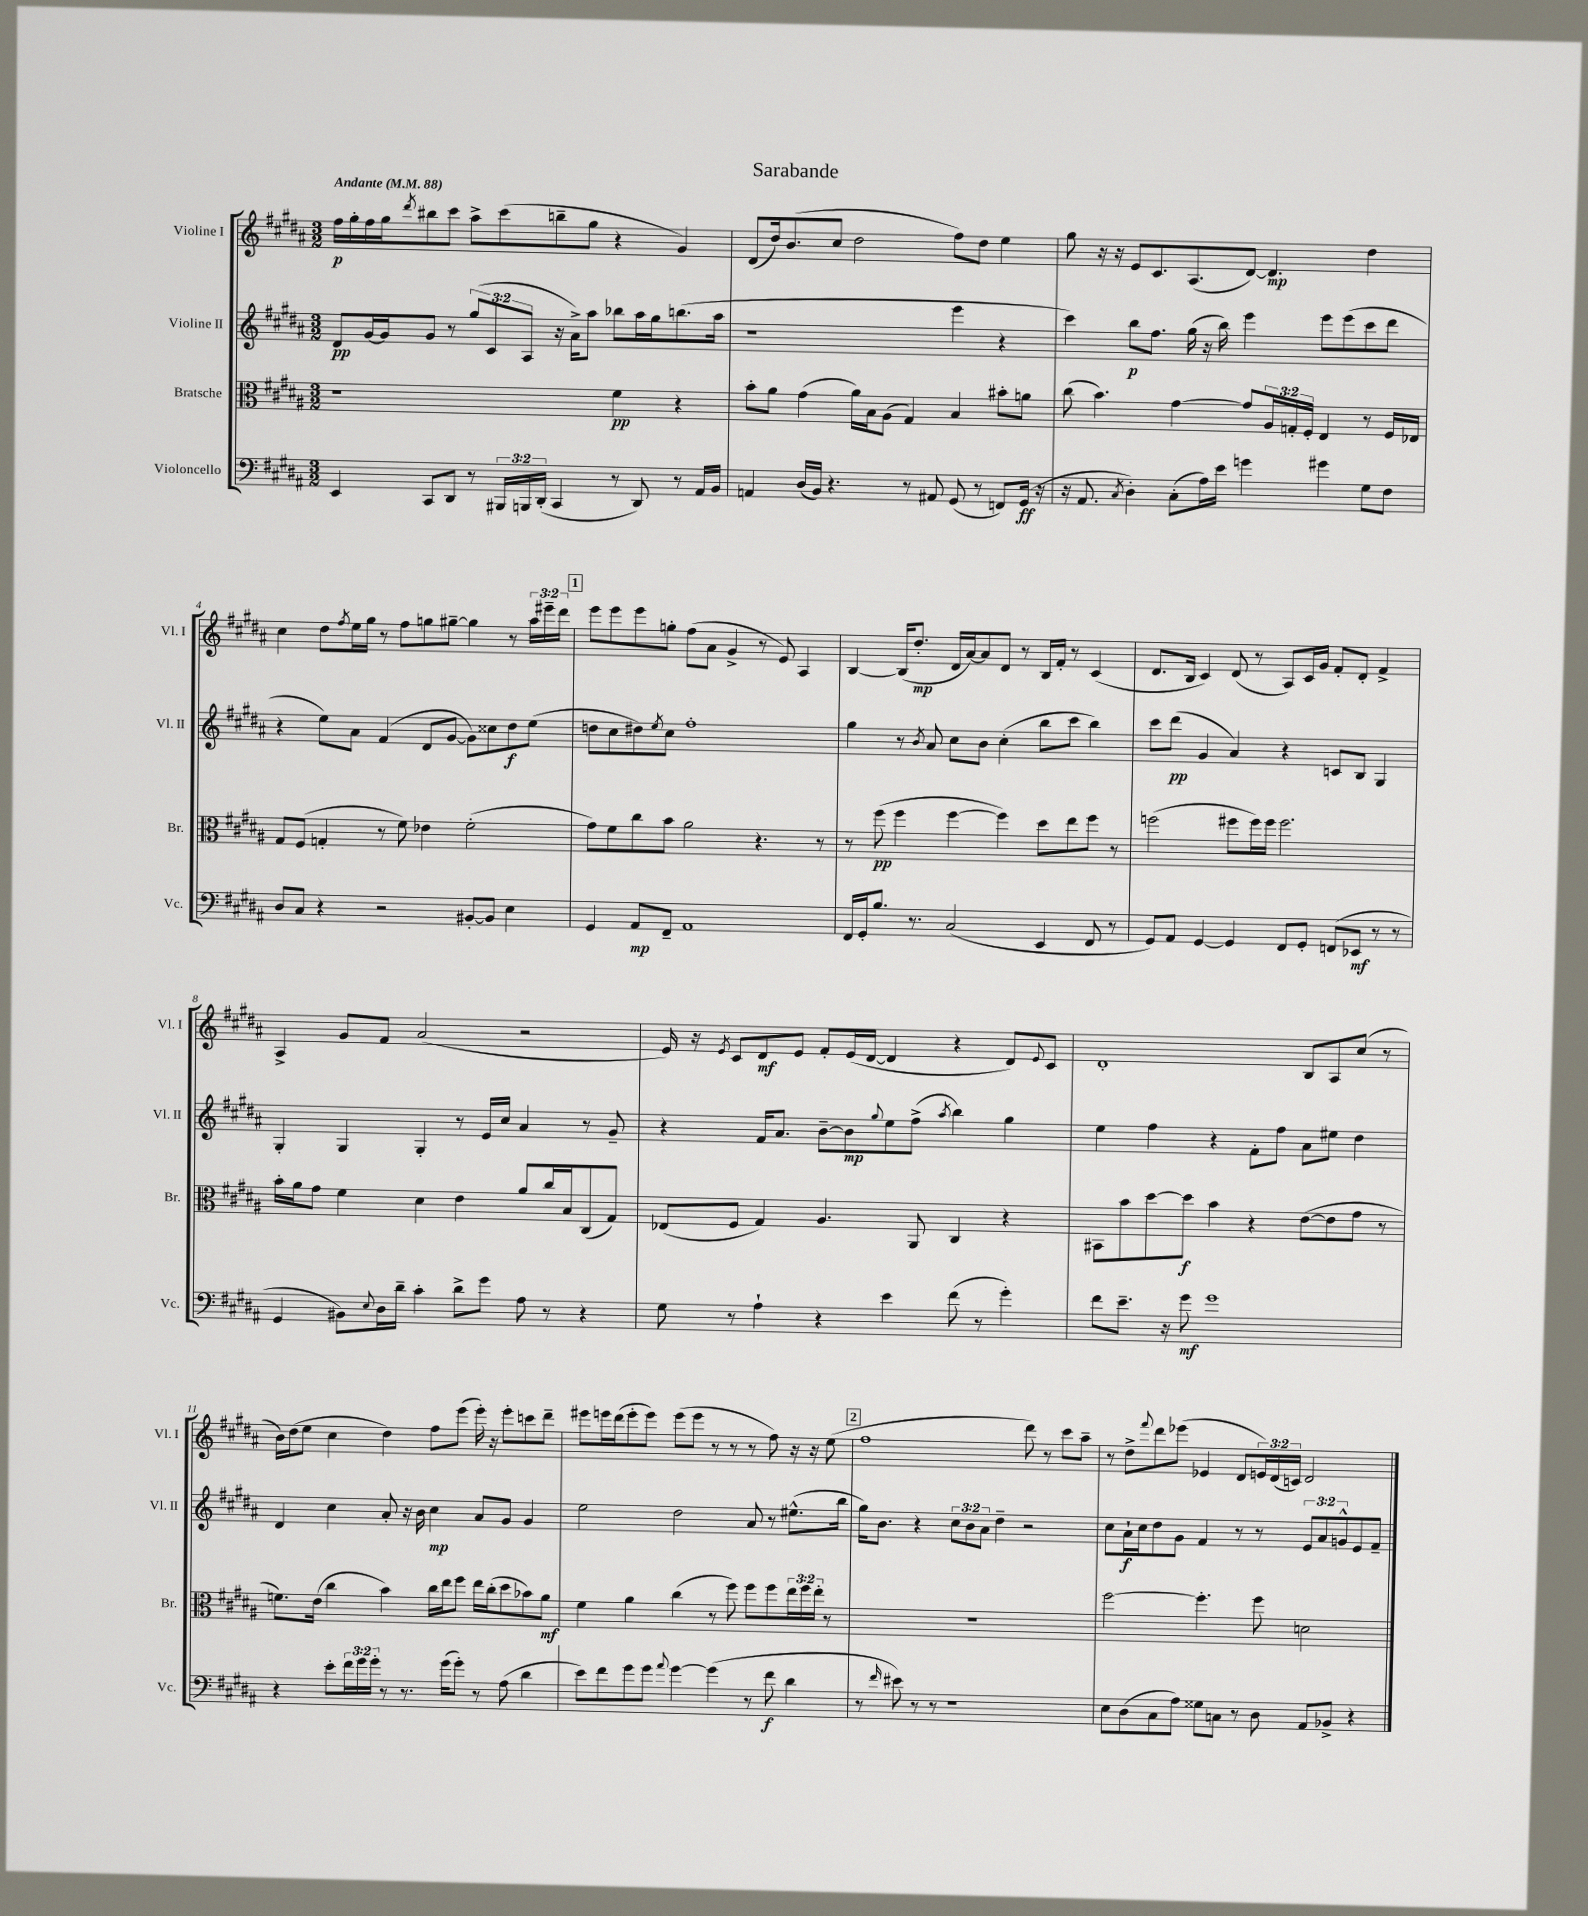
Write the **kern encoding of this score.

**kern	**dynam	**kern	**dynam	**kern	**dynam	**kern	**dynam
*part4	*part4	*part3	*part3	*part2	*part2	*part1	*part1
*staff4	*staff4	*staff3	*staff3	*staff2	*staff2	*staff1	*staff1
*I"Violoncello	*	*I"Bratsche	*	*I"Violine II	*	*I"Violine I	*
*I'Vc.	*	*I'Br.	*	*I'Vl. II	*	*I'Vl. I	*
*clefF4	*	*clefC3	*	*clefG2	*	*clefG2	*
*k[f#c#g#d#a#]	*	*k[f#c#g#d#a#]	*	*k[f#c#g#d#a#]	*	*k[f#c#g#d#a#]	*
*M3/2	*	*M3/2	*	*M3/2	*	*M3/2	*
*MM88	*	*MM88	*	*MM88	*	*MM88	*
=1	=1	=1	=1	=1	=1	=1	=1
!	!	!	!	!	!	!LO:TX:a:B:t=Andante	!
4EE/	.	1r	.	8d#/L	pp	16ff#\LL	p
.	.	.	.	.	.	16gg#'\	.
.	.	.	.	[16g#/L	.	16ff#\	.
.	.	.	.	16g#/J]	.	16gg#\J	.
.	.	.	.	.	.	8qddd#/	.
8CC#/L	.	.	.	8g#/J	.	8bb#X\	.
8DD#/J	.	.	.	8r	.	8ccc#\J	.
8r	.	.	.	(12gg#/L	.	8aa#^\L	.
.	.	.	.	12c#/	.	.	.
24BBB#X/LL	.	.	.	.	.	(8ccc#\	.
24BBBn/	.	.	.	12A#/J	.	.	.
(24DD#'/JJ	.	.	.	.	.	.	.
4CC#/	.	.	.	16r	.	8bbn~\	.
.	.	.	.	16a#^\KL)	.	.	.
.	.	.	.	8aa#\J	.	8gg#\J	.
8r	.	4f#\	pp	8bb-X\L	.	4r	.
8DD#/)	.	.	.	16aa#\L	.	.	.
.	.	.	.	16gg#\J	.	.	.
8r	.	4r	.	(8.bbn\	.	4g#/)	.
16AA#/LL	.	.	.	.	.	.	.
16BB/JJ	.	.	.	16aa#\Jk	.	.	.
=2	=2	=2	=2	=2	=2	=2	=2
4AAn/	.	8b'\L	.	1r	.	(8d#/L	.
.	.	8a#\J	.	.	.	16dd#/k)	.
.	.	.	.	.	.	(8.b/	.
(16D#/LL	.	(4g#\	.	.	.	.	.
16BB/JJ)	.	.	.	.	.	.	.
4.r	.	.	.	.	.	8cc#/J	.
.	.	16a#\LL)	.	.	.	2dd#\	.
.	.	16B\J	.	.	.	.	.
.	.	(8A#\J	.	.	.	.	.
8r	.	4G#/)	.	.	.	.	.
8AA#X/	.	.	.	.	.	.	.
(8GG#/	.	4B/	.	4eee\	.	8ff#\L)	.
8r	.	.	.	.	.	8dd#\J	.
8FFn/L)	.	8b#X'\L	.	4r	.	4ee\	.
(16GG#/Jk	ff	8an\J	.	.	.	.	.
16r	.	.	.	.	.	.	.
=3	=3	=3	=3	=3	=3	=3	=3
16r	.	(8cc#\	.	4ccc#\)	.	8gg#\	.
8.AA#/	.	.	.	.	.	.	.
.	.	4.b\)	.	.	.	16r	.
.	.	.	.	.	.	16r	.
8qC#/	.	.	.	.	.	.	.
4D#'\)	.	.	.	8bb\L	p	8e/L	.
.	.	.	.	8.ff#\J	.	8.c#/	.
(8C#'\L	.	[4g#\	.	.	.	.	.
.	.	.	.	(16gg#\	.	(8.A#/	.
16A#\L)	.	.	.	16r	.	.	.
16e\JJ	.	.	.	16bb\)	.	.	.
4gn\	.	8g#/L]	.	4eee\	.	[8d#/J)	.
.	.	24A#/L	.	.	.	4.d#/]	mp
.	.	24Gn'/	.	.	.	.	.
.	.	24F#'/JJ	.	.	.	.	.
4g#X\	.	4E/	.	8eee\L	.	.	.
.	.	.	.	(8eee\	.	.	.
8G#\L	.	8r	.	8ccc#\	.	4dd#\	.
8F#\J	.	16F#/LL	.	8ddd#\J	.	.	.
.	.	16E-X/JJ	.	.	.	.	.
!!LO:LB:g=z
=4	=4	=4	=4	=4	=4	=4	=4
8D#/L	.	8G#/L	.	4r	.	4cc#\	.
8C#/J	.	(8F#/J	.	.	.	.	.
4r	.	4Gn'/	.	8ee\L)	.	8dd#\L	.
.	.	.	.	.	.	8qff#/	.
.	.	.	.	8a#\J	.	16ee\L	.
.	.	.	.	.	.	16gg#\JJ	.
2r	.	8r	.	(4f#/	.	8r	.
.	.	8f#\)	.	.	.	8ff#\L	.
.	.	4e-X\	.	8d#/L	.	8ggn\	.
.	.	.	.	[8g#/J	.	[8gg#X~\J	.
[8BB#X'/L	.	(2f#'\	.	8g#\L])	.	4gg#\]	.
8BB#/J]	.	.	.	8cc##X\	.	.	.
4E\	.	.	.	8dd#\	f	8r	.
.	.	.	.	(8ee\J	.	24aa#\LL	.
.	.	.	.	.	.	24eee#X~\	.
.	.	.	.	.	.	24ddd#\JJ	.
!!LO:REH:place=s1:t=1
=5	=5	=5	=5	=5	=5	=5	=5
4GG#/	.	8g#\L)	.	8ddn\L	.	8eee\L	.
.	.	8f#\	.	8cc#\	.	8eee\	.
8AA#/L	mp	8cc#\	.	8dd#X\)	.	8eee\	.
.	.	.	.	8qee/	.	.	.
8FF#~/J	.	8b\J	.	8cc#\J	.	8ggn'\J	.
1AA#	.	2a#\	.	1ff#'	.	(8ff#\L	.
.	.	.	.	.	.	8a#\J	.
.	.	.	.	.	.	4g#^/	.
.	.	4.r	.	.	.	8r	.
.	.	.	.	.	.	8e/)	.
.	.	.	.	.	.	4A#/	.
.	.	8r	.	.	.	.	.
=6	=6	=6	=6	=6	=6	=6	=6
16FF#/LL	.	8r	.	4gg#\	.	[4B/	.
16GG#'/J	.	.	.	.	.	.	.
8.B/J	.	(8ff#\	pp	.	.	.	.
.	.	4ff#\	.	8r	.	(16B/KL]	.
8.r	.	.	.	.	.	8.dd#'/J	mp
.	.	.	.	8qb/	.	.	.
.	.	.	.	8a#/	.	.	.
(2C#/	.	[4ff#\	.	8cc#\L	.	16d#/LL	.
.	.	.	.	.	.	[16a#/J)	.
.	.	.	.	8b\J	.	8a#/]	.
.	.	4ff#\])	.	(4cc#'\	.	8d#/J	.
.	.	.	.	.	.	8r	.
4EE/	.	8dd#\L	.	8bb\L	.	16B/LL	.
.	.	.	.	.	.	16f#'/JJ	.
.	.	8ee\	.	8ccc#\J	.	8r	.
8FF#/	.	8ff#\J	.	4bb\)	.	(4c#/	.
8r	.	8r	.	.	.	.	.
=7	=7	=7	=7	=7	=7	=7	=7
8GG#/L)	.	(2ffn\	.	8ccc#\L	.	8.d#/L	.
8AA#/J	.	.	.	(8ddd#\J	pp	.	.
.	.	.	.	.	.	16B/Jk	.
[4GG#/	.	.	.	4g#/	.	4c#/)	.
4GG#/]	.	8ff#X\L	.	4a#/)	.	(8d#/	.
.	.	16ff#\L)	.	.	.	8r	.
.	.	16ff#\JJ	.	.	.	.	.
8FF#/L	.	2.ff#\	.	4r	.	8A#/L)	.
8GG#'/J	.	.	.	.	.	16c#/L	.
.	.	.	.	.	.	16g#/JJ	.
(8FFn/L	.	.	.	8cn/L	.	8f#'/L	.
8EE-X/J	mf	.	.	8B/J	.	8d#'/J	.
8r	.	.	.	4G#/	.	4f#^/	.
8r	.	.	.	.	.	.	.
!!LO:LB:g=z
=8	=8	=8	=8	=8	=8	=8	=8
4GG#/	.	16b'\LL	.	4G#'/	.	4A#^/	.
.	.	16a#\J	.	.	.	.	.
.	.	8g#\J	.	.	.	.	.
8BB#X\L)	.	4f#\	.	4G#/	.	8g#/L	.
8qqE/	.	.	.	.	.	.	.
16D#\L	.	.	.	.	.	8f#/J	.
16d#~\JJ	.	.	.	.	.	.	.
4c#'\	.	4d#\	.	4G#'/	.	(2a#/	.
8d#^\L	.	4e\	.	8r	.	.	.
8g#\J	.	.	.	16e/LL	.	.	.
.	.	.	.	16cc#/JJ	.	.	.
8A#\	.	8a#/L	.	4a#/	.	2r	.
8r	.	16cc#/L	.	.	.	.	.
.	.	16B/J	.	.	.	.	.
4r	.	(8C#/	.	8r	.	.	.
.	.	8G#/J)	.	8g#~/	.	.	.
=9	=9	=9	=9	=9	=9	=9	=9
8G#\	.	(8E-X/L	.	4r	.	16e/)	.
.	.	.	.	.	.	16r	.
.	.	.	.	.	.	8qe/	.
8r	.	8F#/J	.	.	.	8c#/L	.
4A#`\	.	4G#/)	.	16f#/KL	.	8d#/	mf
.	.	.	.	8.a#/J	.	.	.
.	.	.	.	.	.	8e/J	.
4r	.	4.A#/	.	[8b~\L	.	8f#'/L	.
.	.	.	.	8b\]	mp	(16e/L	.
.	.	.	.	.	.	[16d#/JJ	.
.	.	.	.	8qqgg#/	.	.	.
4e\	.	.	.	8ee\	.	4d#/]	.
.	.	8AA#/	.	(8ff#^\J	.	.	.
.	.	.	.	8qaa#/	.	.	.
(8f#\	.	4C#/	.	4bb\)	.	4r	.
8r	.	.	.	.	.	.	.
4g#'\)	.	4r	.	4gg#\	.	8d#/L)	.
.	.	.	.	.	.	8qqe/	.
.	.	.	.	.	.	8c#/J	.
=10	=10	=10	=10	=10	=10	=10	=10
8f#\L	.	8BB#X\L	.	4ee\	.	1d#'	.
8.e~\J	.	8b\	.	.	.	.	.
.	.	[8dd#\	.	4ff#\	.	.	.
16r	.	.	.	.	.	.	.
8g#\	mf	8dd#\J]	f	.	.	.	.
1g#	.	4b\	.	4r	.	.	.
.	.	4r	.	8f#'\L	.	.	.
.	.	.	.	8ff#\J	.	.	.
.	.	([8e\L	.	8a#\L	.	8B/L	.
.	.	8e\]	.	8ee#X\J	.	8A#/	.
.	.	8g#\J	.	4dd#\	.	(8cc#/J	.
.	.	8r	.	.	.	8r	.
!!LO:LB:g=z
=11	=11	=11	=11	=11	=11	=11	=11
4r	.	8.fn\L)	.	4d#/	.	16b\LL)	.
.	.	.	.	.	.	(16dd#\J	.
.	.	.	.	.	.	8ee\J	.
.	.	(16e\Jk	.	.	.	.	.
8e'\L	.	4cc#\	.	4cc#\	.	4cc#\	.
24f#\L	.	.	.	.	.	.	.
24g#\	.	.	.	.	.	.	.
24g#'\JJ	.	.	.	.	.	.	.
8r	.	4b\)	.	8a#'/	.	4dd#\)	.
8.r	.	.	.	16r	.	.	.
.	.	.	.	16b\	.	.	.
.	.	16cc#\LL	.	4cc#\	mp	8ff#\L	.
(16g#\KL	.	16ee\J	.	.	.	.	.
8g#'\J)	.	8ff#\J	.	.	.	(8eee\J	.
8r	.	16ee\LL	.	8a#/L	.	16eee'\)	.
.	.	(16cc#'\J	.	.	.	16r	.
(8A#\	.	8dd#\	.	8g#/J	.	8eee'\L	.
4d#\	.	8b-X\)	.	4g#/	.	8cccn\	.
.	.	8a#\J	mf	.	.	8ddd#~\J	.
=12	=12	=12	=12	=12	=12	=12	=12
8e\L)	.	4f#\	.	2ee\	.	8eee#X\L	.
8f#\	.	.	.	.	.	16eeen\L	.
.	.	.	.	.	.	(16ddd#\J	.
8g#\	.	4a#\	.	.	.	8eee'\	.
8g#\J	.	.	.	.	.	8eee\J)	.
8qqa#/	.	.	.	.	.	.	.
[4g#\	.	(4cc#\	.	2dd#\	.	(8eee\L	.
.	.	.	.	.	.	8eee\J	.
(4g#\]	.	8r	.	.	.	8r	.
.	.	8ff#\)	.	.	.	8r	.
8r	.	8ff#\L	.	8a#/	.	8r	.
8f#\	f	8ff#\	.	8r	.	8ff#\)	.
4d#\	.	24ee\L	.	(8.ee#X^^\L	.	16r	.
.	.	24ff#\	.	.	.	.	.
.	.	.	.	.	.	16r	.
.	.	24ee'\JJ	.	.	.	.	.
.	.	8r	.	.	.	(8ee\	.
.	.	.	.	16bb\Jk	.	.	.
!!LO:REH:place=s1:t=2
=13	=13	=13	=13	=13	=13	=13	=13
8r	.	1.r	.	16gg#\KL)	.	1ff#	.
.	.	.	.	8.b\J	.	.	.
16qqf#/	.	.	.	.	.	.	.
8e#X\)	.	.	.	.	.	.	.
8r	.	.	.	4r	.	.	.
8r	.	.	.	.	.	.	.
1r	.	.	.	12cc#\L	.	.	.
.	.	.	.	12b\	.	.	.
.	.	.	.	12a#\J	.	.	.
.	.	.	.	4dd#~\	.	.	.
.	.	.	.	2r	.	8ddd#\)	.
.	.	.	.	.	.	8r	.
.	.	.	.	.	.	8ccc#\L	.
.	.	.	.	.	.	8aa#~\J	.
=14	=14	=14	=14	=14	=14	=14	=14
8E\L	.	[2ff#\	.	8cc#\L	.	8r	.
(8D#\	.	.	.	16a#`\L	f	8dd#^\L	.
.	.	.	.	16cc#\J	.	.	.
.	.	.	.	.	.	8qqfff#/	.
8C#\	.	.	.	8dd#\	.	8ddd#\	.
8A#\J)	.	.	.	8g#\J	.	(8eee-X\J	.
8G##X\L	.	4.ff#'\]	.	4f#/	.	4e-X/	.
8Cn\J	.	.	.	.	.	.	.
8r	.	.	.	8r	.	8d#/L	.
8D#\	.	8ff#\	.	8r	.	24en/L)	.
.	.	.	.	.	.	(24d#/	.
.	.	.	.	.	.	24cn/JJ)	.
8AA#/L	.	2dn\	.	12e/L	.	2d#/	.
.	.	.	.	12a#/	.	.	.
8BB-X^/J	.	.	.	.	.	.	.
.	.	.	.	12gn^^/	.	.	.
4r	.	.	.	8e/	.	.	.
.	.	.	.	8f#~/J	.	.	.
==	==	==	==	==	==	==	==
*-	*-	*-	*-	*-	*-	*-	*-
